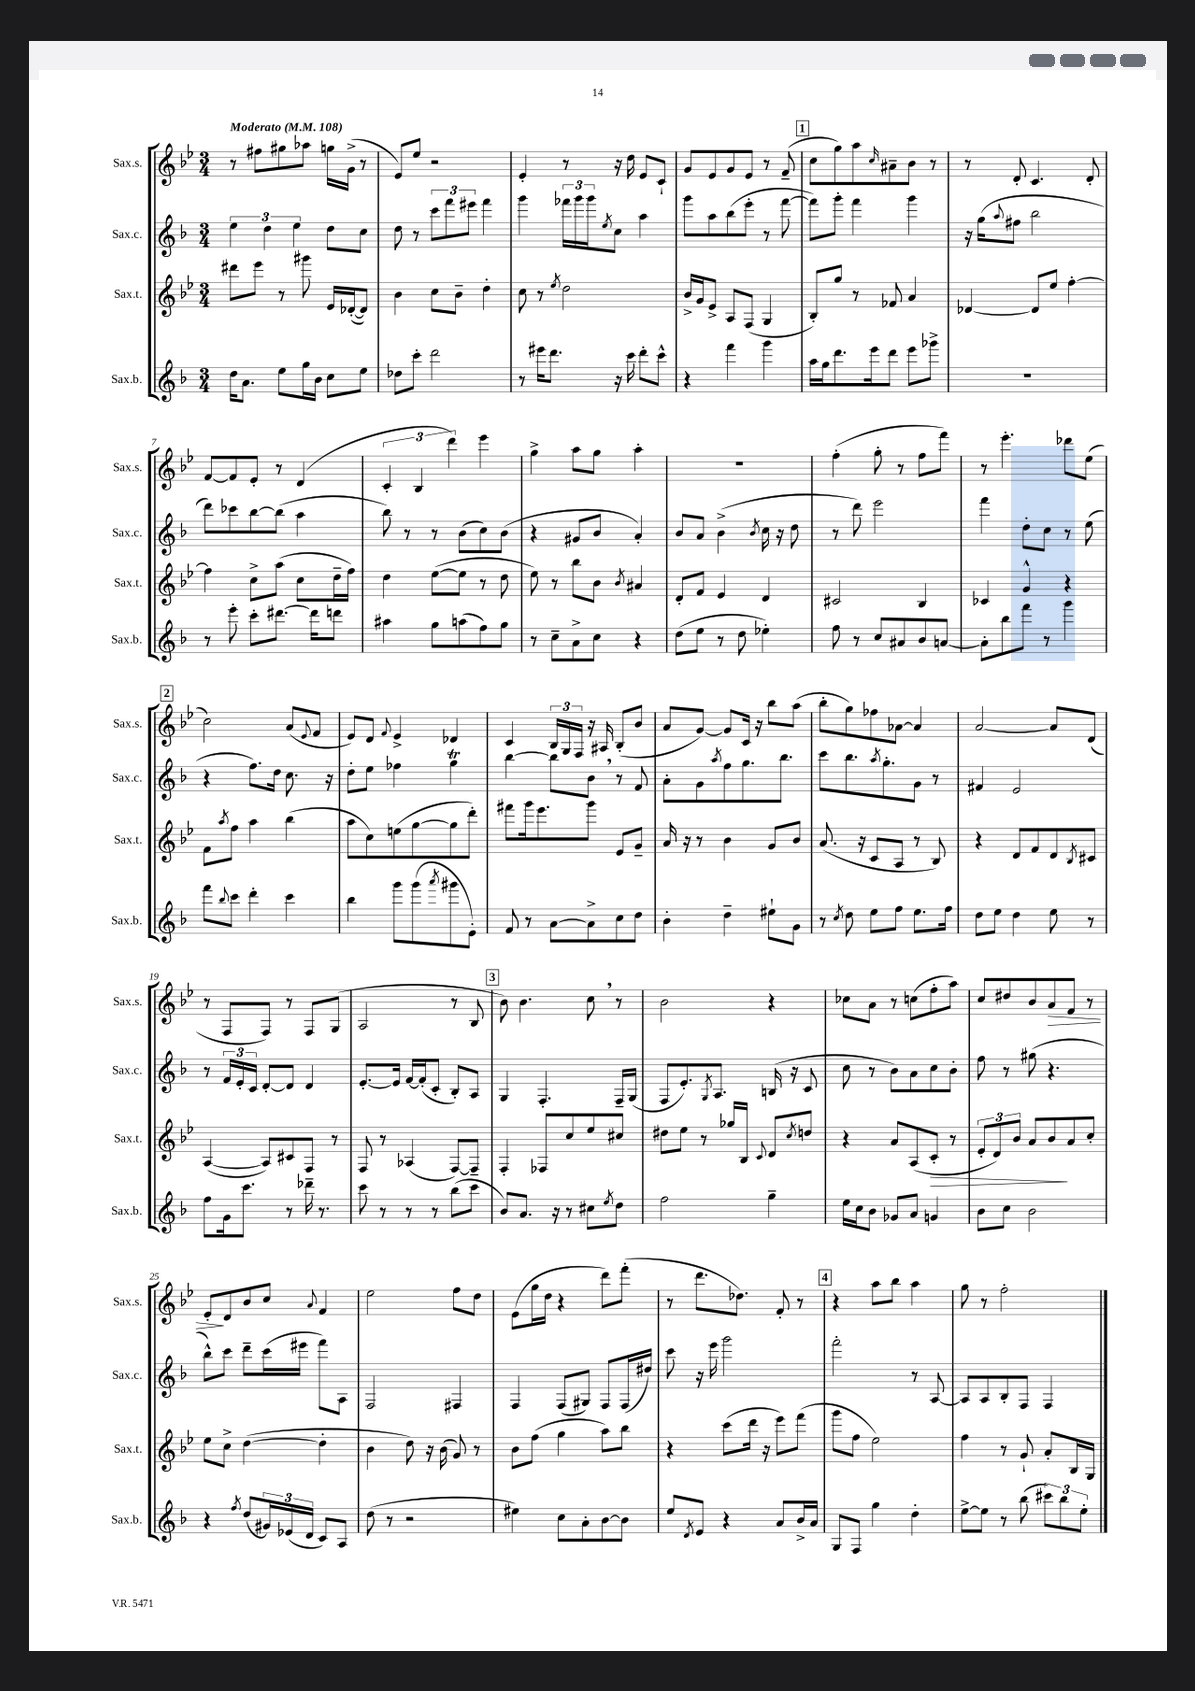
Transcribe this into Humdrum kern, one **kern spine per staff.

**kern	**kern	**kern	**kern
*staff4	*staff3	*staff2	*staff1
*clefG2	*clefG2	*clefG2	*clefG2
*k[b-]	*k[b-e-]	*k[b-]	*k[b-e-]
*M3/4	*M3/4	*M3/4	*M3/4
*MM108	*MM108	*MM108	*MM108
16dd	8ddd#	6ee	8r
8.a	.	.	.
.	8eee-	.	8ff#
.	.	6dd	.
8ee	8r	.	8gg#
.	.	6ee	.
16gg	8ggg#	.	8aa-
16b-	.	.	.
8cc	16e-	8dd	16gg
.	([16d-'	.	(16g^
8ee	8d-])	8cc	8r
=	=	=	=
8dd-	4b-	8dd	8e-)
8ccc'	.	8r	8ee-
2ddd	8cc	12ccc	2r
.	.	12fff	.
.	8b-~	.	.
.	.	12eee#	.
.	4dd'	4fff	.
=	=	=	=
8r	8cc	4ggg	4e-'
16eee#	8r	.	.
8.ddd	.	.	.
.	8qee-	.	.
.	2dd	24fff-	8r
.	.	24ggg	.
.	.	24ggg	.
.	.	8qee	.
16r	.	8cc	16r
16ccc	.	.	16dd
8ddd'	.	4aa	8e-
8ccc^^	.	.	8c`
=	=	=	=
4r	16b-^	8ggg	8g
.	16g	.	.
.	8e-^	8aa	8e-
4fff	8A	(8bb-	8g
.	(8F	8eee'	8e-
4ggg	4G	8r	8r
.	.	[8fff	(8f~
=	=	=	=
16aa	8B-')	8fff])	8cc
16gg	.	.	.
8.ddd	8gg	8ggg'	8gg)
.	8r	4fff	8aa
16eee	.	.	.
.	.	.	16qqcc
8ddd	8f-	.	8a#~
8eee	4a	4ggg	8b-
8ggg-^	.	.	8r
=	=	=	=
2.r	[4d-	16r	8r
.	.	(16gg	.
.	.	8qqaa	.
.	.	8ff#	8d'
.	8d-]	2bb-	4.c
.	8ee-	.	.
.	[4ff'	.	.
.	.	.	8d'
=	=	=	=
8r	4ff]	8ddd)	[8f
8eee'	.	8ccc-	8f]
8ccc'	8cc^	[8bb-	8e-'
[8.ddd#	(8aa	(8bb-]	8r
.	8cc	4aa	(4d
16ddd#]	.	.	.
8ddd	16dd~	.	.
.	16ff)	.	.
=	=	=	=
4aa#	4dd	8bb-)	6c'
.	.	8r	.
.	.	.	6B-
8gg	([8ee-	8r	.
.	.	.	6ddd)
(8aa	8ee-]	(8b-	.
8ff)	8r	8cc)	4eee-
8gg	8dd	(8b-	.
=	=	=	=
8r	8ee-)	4r	4gg^
8cc~	8r	.	.
8a^	8bb-	8g#	8aa
8cc	8b-	8b-	8gg
.	8qb-	.	.
4r	4a#	4a')	4aa'
=	=	=	=
(8dd	8d'	8b-	2.r
8ee	8f	8a	.
8r	4e-	(4b-^	.
8dd	.	.	.
.	.	8qb-	.
4ee-')	4d	16cc	.
.	.	16r	.
.	.	8dd	.
=	=	=	=
8ff	2c#	8r	(4ff'
8r	.	8ddd)	.
8cc	.	2eee	8gg'
8a#	.	.	8r
8b-	4B-	.	8ff
[8a	.	.	8fff)
=	=	=	=
8a']	4c-	4fff	8r
8bb-	.	.	4.eee-'
8fff	4g^^	8dd'	.
8r	.	8cc	.
4ggg	4r	8r	8ddd-
.	.	(8ee	(8ee-
=	=	=	=
8fff	8f	4r	2cc)
8qqbb-	8qaa	.	.
8ccc	8ff	.	.
4ddd'	4aa	8.ff)	.
.	.	16dd	.
4ccc	(4bb-	8.cc	(8a
.	.	.	8qqe-
.	.	.	8f
.	.	16r	.
=	=	=	=
4bb-	8aa	8dd'	8e-)
.	8cc)	8ee	8d
.	.	.	8qqf
8ggg	(8ee	4ff-	4e-^
(8ggg	[8gg	.	.
8qaaa	.	.	.
8ggg#	8gg]	4gg	4d-
8e')	8ddd')	.	.
=	=	=	=
8f	8fff#	[4bb-	4c
8r	16ggg	.	.
.	8.eee-	.	.
[8a	.	8bb-]	24B-
.	.	.	24G
.	.	.	24F
8a^]	8ggg	8b-	16r
.	.	.	16A#
8cc	8e-	8r	(8B-'
8dd	8g~	8f	8b-
=	=	=	=
4b-'	16a	8a'	8a
.	16r	.	.
.	8r	8g	[8g)
.	.	8qaa	.
4dd~	4b-	8ff	8g]
.	.	8.gg	16c
.	.	.	16r
8ee#`	8g	.	8bb-
.	.	8.bb-	.
8g	8b-	.	(8aa
=	=	=	=
8r	(8.a	8ccc	8bb-'
8qcc	.	.	.
8dd	.	8.bb-	8gg)
.	16r	.	.
8ee	8c	.	8ff-
.	.	8qaa	.
.	.	8.gg'	.
8ff	8A	.	[8a-
8.ee	8r	8g	4a-]
.	8B-)	8r	.
16ff	.	.	.
=	=	=	=
8dd	4r	4f#	[2a
8ee	.	.	.
4dd	8d	2e	.
.	8f	.	.
8ee	8d	.	8a]
.	8qB-	.	.
8r	8c#	.	(8d
=	=	=	=
8ff	([4A	8r	8r
16g	.	24f	8F
.	.	24e'	.
8.ccc	.	.	.
.	.	24c	.
.	8A])	[8d'	8F)
8r	8c#	8d]	8r
16ddd-~	8F	4d	8F
8.r	.	.	.
.	8r	.	(8G
=	=	=	=
8ccc	8F	[8.e'	2A
8r	8r	.	.
.	.	16e]	.
8r	(4A-	[16f	.
.	.	(16f']	.
8r	.	8c'	.
(8bb-	[8F)	8B-')	8r
8ccc	8F~]	8A	8B-
=	=	=	=
8b-)	4F'	4G	8b-)
8.a	.	.	4.b-
.	8F-	4.F'	.
16r	.	.	.
8r	8cc	.	.
8cc#	8ee-	.	8cc
8qee	.	.	.
8dd	8cc#	16F~	8r
.	.	(16G	.
=	=	=	=
2ff	8dd#	8F	2b-
.	8ee-	8.e')	.
.	8r	.	.
.	.	8qG	.
.	.	8.A	.
.	16gg-	.	.
.	16B-	.	.
.	8qqc	.	.
4gg~	8d	(16B	4r
.	.	16r	.
.	8qcc	.	.
.	8dd	8c	.
=	=	=	=
16ee	4r	8cc	8cc-
16cc	.	.	.
8b-	.	8r	8a
8g-	8a	8b-)	8r
8a	(8A	8a	(8cc
4g	8c'	8cc	8ff'
.	8r	8b-'	8aa)
=	=	=	=
8b-	12e-'	8ff	8cc
.	12d)	.	.
8cc	.	8r	8dd#
.	12b-	.	.
2b-	8a	(8gg#	8b-
.	8b-	4.r	8a
.	8a	.	8f
.	8cc'	.	8r
=	=	=	=
4r	8ee-	8bb-^^)	8e-'
.	8cc^	8ccc	8d
8qff	.	.	.
(8dd	([4dd	8ddd~	8b-
24g#)	.	(16ccc	8cc
(24e-	.	.	.
.	.	16eee#	.
24d	.	.	.
.	.	.	8qqa
8c)	4dd']	8fff)	4f
8A	.	8A	.
=	=	=	=
(8dd	4b-	2F	2ee-
8r	.	.	.
2r	8dd)	.	.
.	16r	.	.
.	(16b-	.	.
.	8g)	4F#	8ff
.	8r	.	8dd
=	=	=	=
4ee#)	8b-	4F	(8e-
.	(8ff	.	16gg
.	.	.	16dd
8cc	4gg	(8F	4r
8a'	.	8G#)	.
[8b-	8aa)	8F	8ddd)
8b-]	8bb-	(16F	(8fff'
.	.	16dd#)	.
=	=	=	=
8ee	4r	8ccc	8r
8qd	.	.	.
8e	.	16r	8.ddd
.	.	16eee	.
4r	(8ccc	2ggg	.
.	.	.	8.dd-)
.	16ddd	.	.
.	16r	.	.
8a	8eee-)	.	8f'
16b-^	(8fff	.	8r
16a	.	.	.
=	=	=	=
8G	8ggg	2fff'	4r
8F	8ff	.	.
4gg	2ee-)	.	8aa
.	.	.	8bb-
4dd'	.	8r	4aa
.	.	[8A	.
=	=	=	=
[8ee^	4ff	8A]	8gg
8ee]	.	8A	8r
8r	8r	8B-'	2ff'
(8bb-	8g`	8F	.
12ccc#)	8a'	4F	.
12bb-	.	.	.
.	16B-	.	.
12ee'	.	.	.
.	16G	.	.
==	==	==	==
*-	*-	*-	*-
